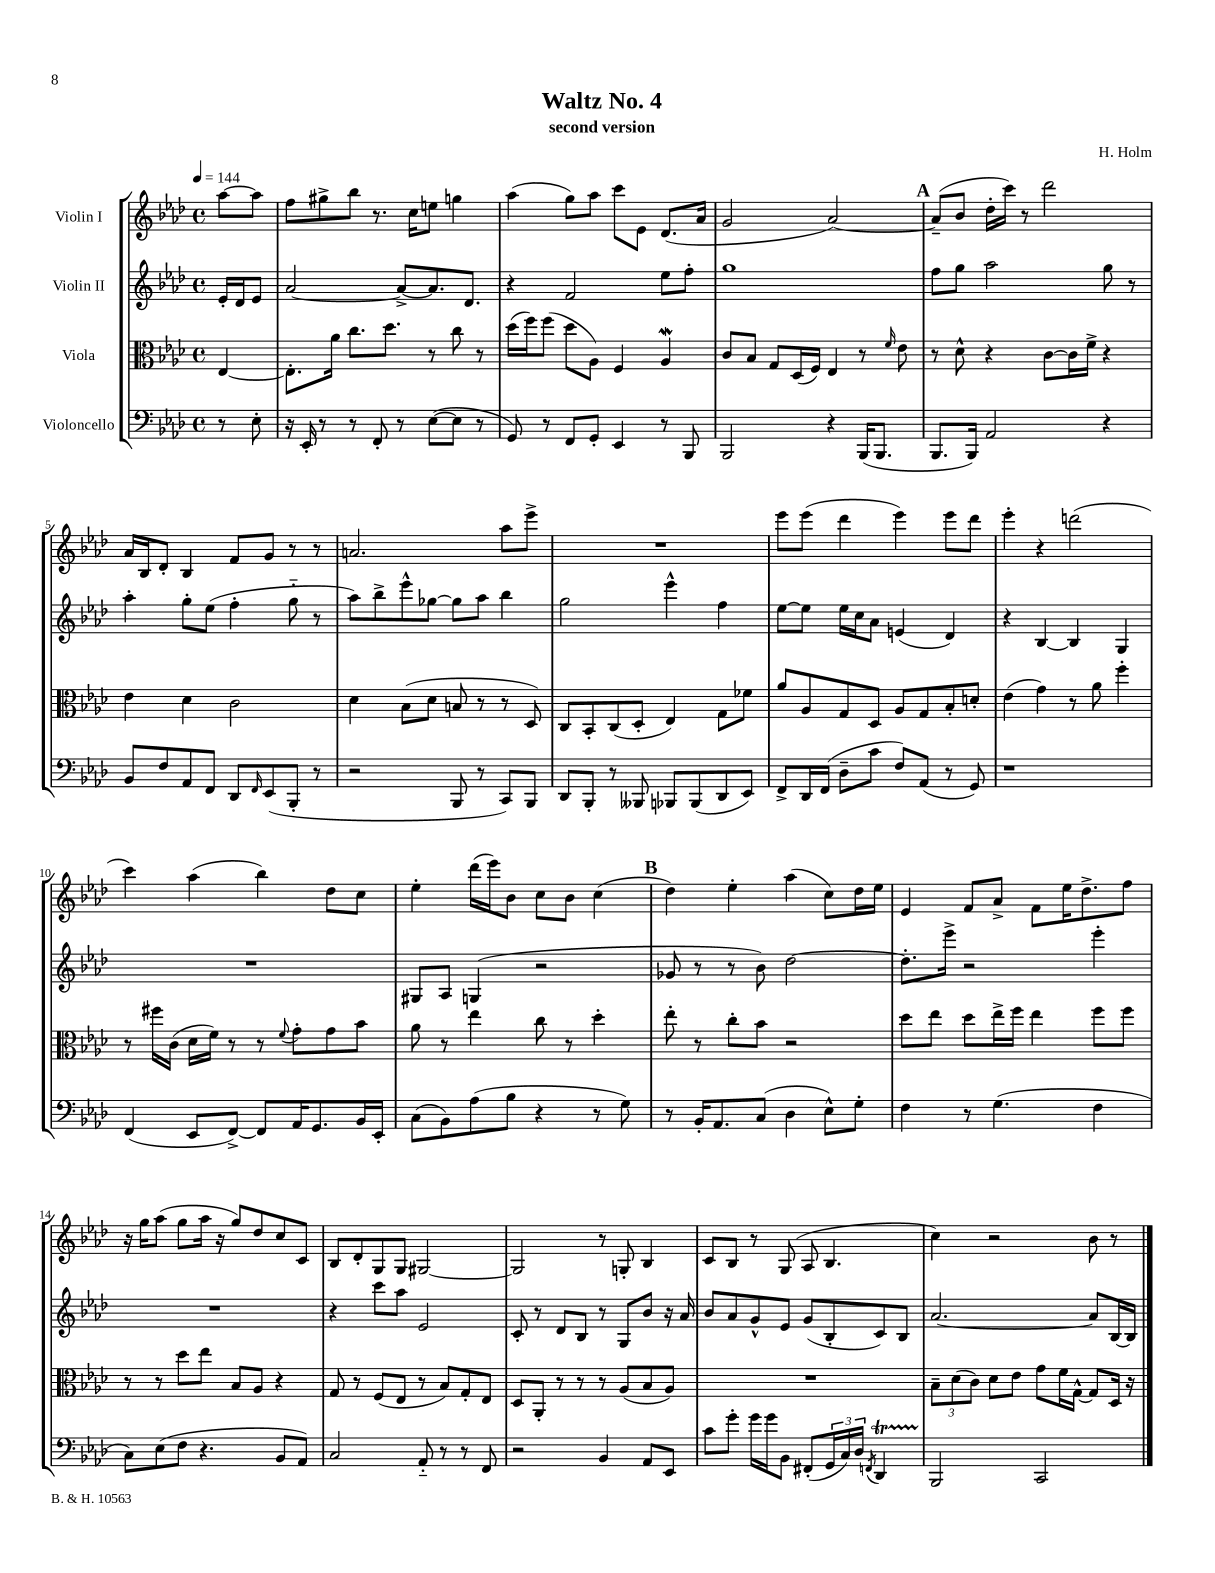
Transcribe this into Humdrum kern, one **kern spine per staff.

**kern	**kern	**kern	**kern
*part4	*part3	*part2	*part1
*staff4	*staff3	*staff2	*staff1
*I"Violoncello	*I"Viola	*I"Violin II	*I"Violin I
*clefF4	*clefC3	*clefG2	*clefG2
*k[b-e-a-d-]	*k[b-e-a-d-]	*k[b-e-a-d-]	*k[b-e-a-d-]
*M4/4	*M4/4	*M4/4	*M4/4
*met(c)	*met(c)	*met(c)	*met(c)
*MM144	*MM144	*MM144	*MM144
=	=	=	=
8r	[4E-/	16e-'/LL	[8aa-\L
.	.	16d-/J	.
8E-'\	.	8e-/J	8aa-\J]
=1	=1	=1	=1
16r	8.E-'\L]	[2a-/	8ff\L
16EE-'/	.	.	.
8r	.	.	8gg#X^\
.	16a-\Jk	.	.
8r	8.cc\L	.	8bb-\J
8FF'/	.	.	8.r
.	8.dd-\J	.	.
8r	.	8a-^/L_	.
.	.	.	16cc\KL
([8E-\L	8r	8.a-/]	8een\J
8E-\J]	8cc\	.	4ggn\
.	.	8.d-/J	.
8r	8r	.	.
=2	=2	=2	=2
8GG/)	(16dd-\LL	4r	(4aa-\
.	16ff\J)	.	.
8r	(8ff\J	.	.
8FF/L	8dd-\L	2f/	8gg\L)
8GG'/J	8A-\J)	.	8aa-\J
4EE-/	4F/	.	8ccc\L
.	.	.	8e-\J
8r	4A-w/	8ee-\L	(8.d-/L
8BBB-/	.	8ff'\J	.
.	.	.	16a-/Jk
=3	=3	=3	=3
2BBB-/	8c/L	1gg	2g/
.	8B-/J	.	.
.	8G/L	.	.
.	(16D-/L	.	.
.	16F/JJ)	.	.
4r	4E-/	.	[2a-/)
(16BBB-/KL	8r	.	.
8.BBB-/J	.	.	.
.	16qqf/	.	.
.	8e-\	.	.
!!LO:REH:place=s1:t=A
=4	=4	=4	=4
8.BBB-/L	8r	8ff\L	(8a-~/L]
.	8d-^^\	8gg\J	8b-/J
16BBB-/Jk)	.	.	.
2AA-/	4r	2aa-\	16dd-'\LL
.	.	.	16ccc\JJ)
.	.	.	8r
.	[8c\L	.	2ddd-\
.	16c\L]	.	.
.	16f^\JJ	.	.
4r	4r	8gg\	.
.	.	8r	.
!!LO:LB:g=z
=5	=5	=5	=5
8BB-/L	4e-\	4aa-'\	16a-/LL
.	.	.	16B-/J
8F/	.	.	8d-'/J
8AA-/	4d-\	8gg'\L	4B-/
8FF/J	.	(8ee-\J	.
8DD-/L	2c\	4ff'\	8f/L
16qqFF/	.	.	.
(8EE-/	.	.	8g/J
8BBB-'/J	.	8gg\	8r
8r	.	8r	8r
=6	=6	=6	=6
2r	4d-\	8aa-\L)	2.an/
.	.	8bb-^\	.
.	(8B-\L	8eee-^^\	.
.	8d-\J	[8gg-X\J	.
8BBB-/	8Bn/	8gg-\L]	.
8r	8r	8aa-\J	.
8CC/L)	8r	4bb-\	8aa-\L
8BBB-/J	8D-/)	.	8eee-^\J
=7	=7	=7	=7
8DD-/L	8C/L	2gg\	1r
8BBB-'/J	8BB-'/	.	.
8r	(8C/	.	.
8BBB--X/	8D-'/J	.	.
8BBB-X/L	4E-/)	4eee-^^\	.
(8BBB-/	.	.	.
8DD-/	8G\L	4ff\	.
8EE-/J)	8f-X\J	.	.
=8	=8	=8	=8
8FF^/L	8a-/L	[8ee-\L	8eee-\L
16DD-/L	8A-/	8ee-\J]	(8eee-\J
(16FF/JJ	.	.	.
8D-~\L	8G/	16ee-\LL	4ddd-\
.	.	16cc\J	.
8c\J	8D-/J	8a-\J	.
8F/L)	8A-/L	(4en/	4eee-\)
(8AA-/J	8G/	.	.
8r	8B-'/	4d-/)	8eee-\L
8GG/)	8dn'/J	.	8ddd-\J
=9	=9	=9	=9
1r	(4e-\	4r	4eee-'\
.	4g\)	[4B-/	4r
.	8r	4B-/]	(2dddn\
.	8a-\	.	.
.	4ff'\	4G/	.
!!LO:LB:g=z
=10	=10	=10	=10
(4FF/	8r	1r	4ccc\)
.	16ff#X\LL	.	.
.	(16c\JJ	.	.
8EE-/L	16d-\LL	.	(4aa-\
.	16f\JJ)	.	.
[8FF^/J)	8r	.	.
8FF/L]	8r	.	4bb-\)
.	8qqf/	.	.
16AA-/K	8g'\L	.	.
8.GG/	.	.	.
.	8g\	.	8dd-\L
16BB-/L	8b-\J	.	8cc\J
16EE-'/JJ	.	.	.
=11	=11	=11	=11
(8C\L	8a-\	8G#X/L	4ee-'\
8BB-\)	8r	8A-/J	.
(8A-\	4ee-\	(4Gn/	(16ddd-\LL
.	.	.	16eee-\J)
8B-\J	.	.	8b-\J
4r	8cc\	2r	8cc\L
.	8r	.	8b-\J
8r	4dd-'\	.	(4cc\
8G\)	.	.	.
!!LO:REH:place=s1:t=B
=12	=12	=12	=12
8r	8ee-'\	8g-X/	4dd-\)
16BB-'/KL	8r	8r	.
8.AA-/	.	.	.
.	8cc'\L	8r	4ee-'\
(8C/J	8b-\J	8b-\)	.
4D-\	2r	[2dd-\	(4aa-\
8E-^^\L)	.	.	8cc\L)
8G'\J	.	.	16dd-\L
.	.	.	16ee-\JJ
=13	=13	=13	=13
4F\	8dd-\L	8.dd-'\L]	4e-/
.	8ee-\J	.	.
.	.	16eee-^\Jk	.
8r	8dd-\L	2r	8f/L
(4.G\	16ee-^\L	.	8a-^/J
.	16ff\JJ	.	.
.	4ee-\	.	8f\L
.	.	.	16ee-\K
.	.	.	8.dd-^\
4F\	8ff\L	4eee-'\	.
.	8ff\J	.	8ff\J
!!LO:LB:g=z
=14	=14	=14	=14
8C\L)	8r	1r	16r
.	.	.	16gg\KL
(8E-\	8r	.	(8aa-\J
8F\J	8dd-\L	.	8gg\L
4.r	8ee-\J	.	16aa-\Jk
.	.	.	16r
.	8B-/L	.	8gg/L)
.	8A-/J	.	8dd-/
8BB-/L	4r	.	8cc/
8AA-/J)	.	.	8c/J
=15	=15	=15	=15
2C/	8G/	4r	8B-/L
.	8r	.	8d-'/
.	(8F/L	8ccc\L	8G/
.	8E-/J	8aa-\J	8G/J
8AA-/	8r	2e-/	[2G#X/
8r	8B-/L)	.	.
8r	8G'/	.	.
8FF/	8E-/J	.	.
=16	=16	=16	=16
2r	8D-/L	8c'/	2G#/]
.	8AA-'/J	8r	.
.	8r	8d-/L	.
.	8r	8B-/J	.
4BB-/	8r	8r	8r
.	(8A-/L	8G/L	8Gn'/
8AA-/L	8B-/	8b-/J	4B-/
8EE-/J	8A-/J)	16r	.
.	.	16a-/	.
=17	=17	=17	=17
8c\L	1r	8b-/L	8c/L
8g'\J	.	8a-/	8B-/J
16g\LL	.	8g^^/	8r
16g\J	.	.	.
8BB-\J	.	8e-/J	(8G/
(8FF#X'/L	.	(8g/L	8A-/
24GG/L	.	8B-'/	4.B-/
24C/)	.	.	.
24D-/JJ	.	.	.
8qFFn/	.	.	.
4DD-T/	.	8c/)	.
.	.	8B-/J	.
=18	=18	=18	=18
2BBB-/	12B-~\L	[2.a-/	4cc\)
.	(12d-\	.	.
.	12c\J)	.	.
.	8d-\L	.	2r
.	8e-\J	.	.
2CC/	8g\L	.	.
.	16f\L	.	.
.	[16G^^\JJ	.	.
.	8G/L]	8a-/L]	8b-\
.	16D-/Jk	[16B-/L	8r
.	16r	16B-/JJ]	.
==	==	==	==
*-	*-	*-	*-
